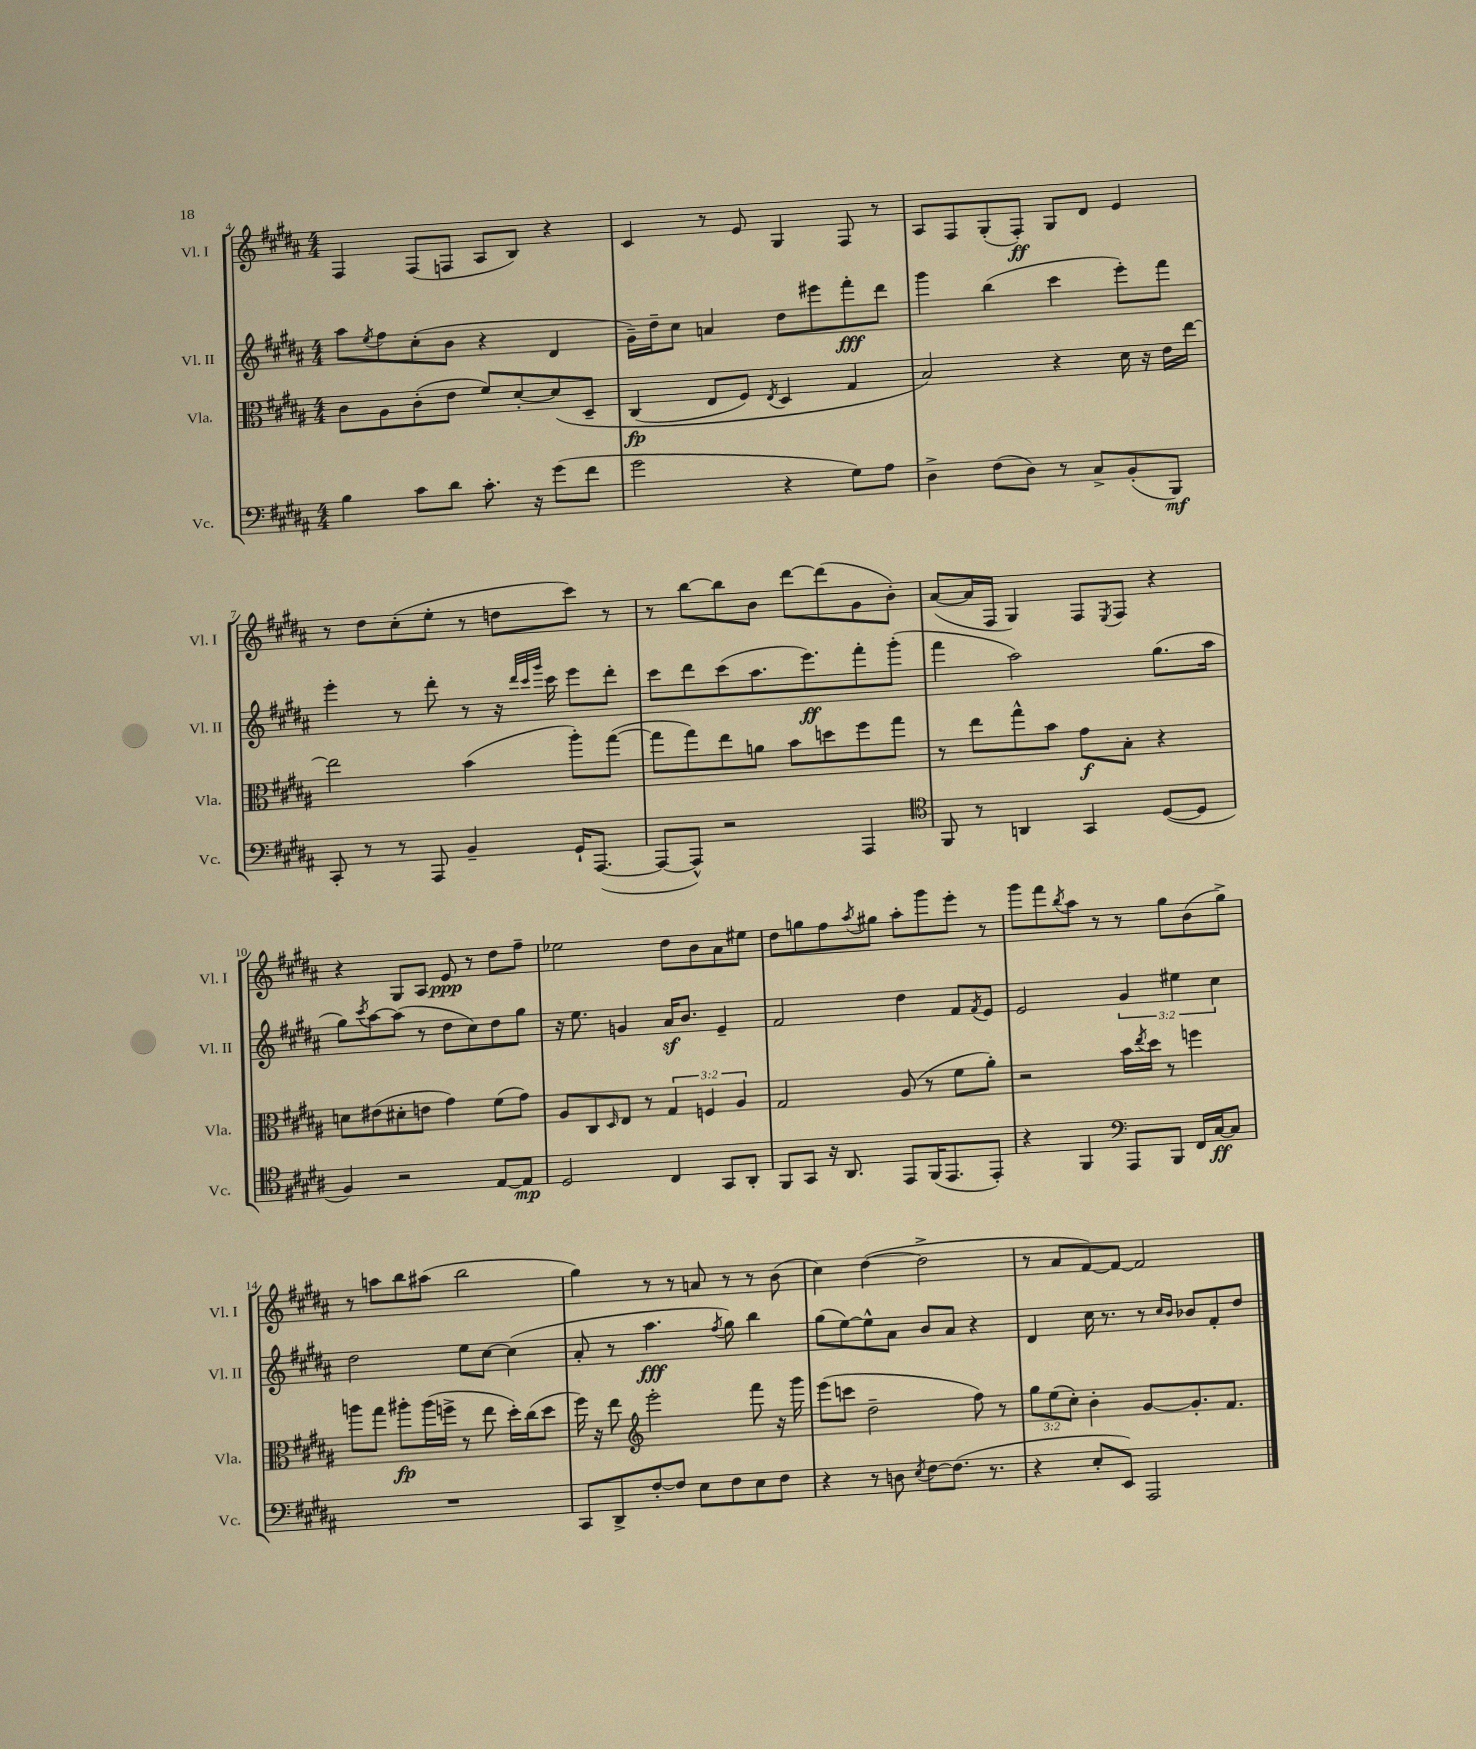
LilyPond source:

<<
\new StaffGroup <<
\new Staff = "s0" \with { instrumentName = "Vl. I" shortInstrumentName = "Vl. I" } {
    \clef treble \key b \major \numericTimeSignature \time 4/4
    fis4 fis8( f8 ais8 b8) r4 |
    cis'4 r8 e'8 gis4 fis8 r8 |
    ais8 fis8 gis8-.( fis8-.\ff) gis8 dis'8 e'4 |
    r8 dis''8 cis''8-.( e''8-. r8 d''8 cis'''8) r8 |
    r8 b''8~ b''8 b'8 dis'''8~ dis'''8( gis'8 b'8-.) |
    ais'8~( ais'16 fis16 gis4) fis8 \acciaccatura { e8 } fis8 r4 |
    r4 gis8 ais8 e'8\ppp r8 dis''8 fis''8-- |
    ees''2 dis''8 b'8 ais'8 eis''8 |
    dis''8 g''8 fis''8 \acciaccatura { ais''8 } gis''8 ais''8-. gis'''8 e'''8-. r8 |
    gis'''8 fis'''8 \acciaccatura { b''8 } ais''8 r8 r8 gis''8 b'8( gis''8->) |
    r8 a''8 b''8 ais''8( b''2 |
    gis''4) r8 r8 a'8 r8 r8 b'8( |
    cis''4) dis''4~( dis''2-> |
    r8 ais'8 fis'8~) fis'8~ fis'2 \bar "|." |
}
\new Staff = "s1" \with { instrumentName = "Vl. II" shortInstrumentName = "Vl. II" } {
    \clef treble \key b \major \numericTimeSignature \time 4/4 \override Staff.TupletNumber.text = #tuplet-number::calc-fraction-text
    ais''8 \acciaccatura { e''8 } fis''8 cis''8-.( b'8 r4 dis'4 |
    gis'16--) dis''16-- cis''8 a'4 dis''8 eis'''8 fis'''8-.\fff dis'''8 |
    gis'''4 b''4( cis'''4 e'''8-.) fis'''8 |
    e'''4-. r8 dis'''8-. r8 r16 \grace { dis'''32 cis'''32 gis'''32 } cis'''16 e'''8 dis'''8-. |
    cis'''8 dis'''8 cis'''8( ais''8. e'''8.\ff) fis'''8-. gis'''8-.( |
    fis'''4 ais''2) gis''8.( ais''16 |
    gis''8) \acciaccatura { cis'''8 } ais''8~ ais''8( r8 dis''8 cis''8) dis''8 gis''8 |
    r16 e''8. g'4 ais'16\sf b'8. e'4-- |
    fis'2 dis''4 fis'8 \acciaccatura { fis'8 } e'8 |
    e'2 \tuplet 3/2 { gis'4 eis''4 cis''4 } |
    dis''2 e''8 cis''8~ cis''4( |
    ais'8-. r8 ais''4.\fff \acciaccatura { fis''8 } gis''8) b''4 |
    gis''8( e''8~) e''8-^ ais'8 b'8 ais'8 r4 |
    dis'4 cis''16 r8. r8 \grace { cis''16 b'16 } bes'8 fis'8-. dis''8 \bar "|." |
}
\new Staff = "s2" \with { instrumentName = "Vla." shortInstrumentName = "Vla." } {
    \clef alto \key b \major \numericTimeSignature \time 4/4 \override Staff.TupletNumber.text = #tuplet-number::calc-fraction-text
    cis'8 ais8 cis'8-.( e'8 fis'8) dis'8~-. dis'8\( dis8-- |
    cis4\fp( e8 fis8) \acciaccatura { e8 } dis4 gis4 |
    b2\) r4 dis'16 r16 e'16 e''16~ |
    e''2 b'4( ais''8-.) gis''8~( |
    gis''8 gis''8) e''8 a'8 b'8 d''8 fis''8 gis''8 |
    r8 e''8 gis''8-^ b'8 gis'8\f b8-. r4 |
    d'8 eis'8( dis'8-. e'8 gis'4) fis'8( gis'8) |
    ais8 cis8 \grace { dis16 } e8 r8 \tuplet 3/2 { gis4 f4 ais4 } |
    gis2 ais8( r8 fis'8 ais'8-.) |
    r2 b'16 \acciaccatura { e''8 } dis''16 r8 f''4 |
    a''8 gis''8 ais''8-.\fp ais''16( f''16-> r8 e''8 dis''16-.) cis''16( dis''8 |
    fis''16) r16 e''8 \clef treble e'''2-. fis'''8 r16 gis'''16 |
    e'''8( c'''8 dis''2-- fis''8) r8 |
    \tuplet 3/2 { gis''8 e''8( cis''8-.) } b'4-. gis'8~ gis'8.-. fis'8. \bar "|." |
}
\new Staff = "s3" \with { instrumentName = "Vc." shortInstrumentName = "Vc." } {
    \clef bass \key b \major \numericTimeSignature \time 4/4
    b4 cis'8 dis'8 cis'8.-. r16 gis'8( fis'8 |
    gis'2 r4 gis8) ais8 |
    dis4-> fis8( dis8) r8 cis8-> b,8-.( b,,8\mf) |
    cis,8-. r8 r8 ais,,8 b,4-- gis,16-! ais,,8.~( |
    ais,,8~ ais,,8-^) r2 ais,,4 |
    \clef tenor fis,8 r8 a,4 gis,4 dis8~( dis8 |
    fis4) r2 e8~ e8\mp |
    dis2 cis4 gis,8 ais,8-. |
    fis,8 gis,8 r16 ais,8. e,8 fis,16( e,8. e,8-.) |
    r4 fis,4 \clef bass ais,,8 b,,8 fis,16 cis16~\ff cis8 |
    R1 |
    cis,8 dis,8-> fis8~-. fis8 e8 fis8 e8 fis8 |
    r4 r8 d8 \acciaccatura { e8 } fis8~ fis8.( r8. |
    r4 e8-. e,8) ais,,2 \bar "|." |
}
>>
>>
\layout { \context { \Score currentBarNumber = #4 } }
